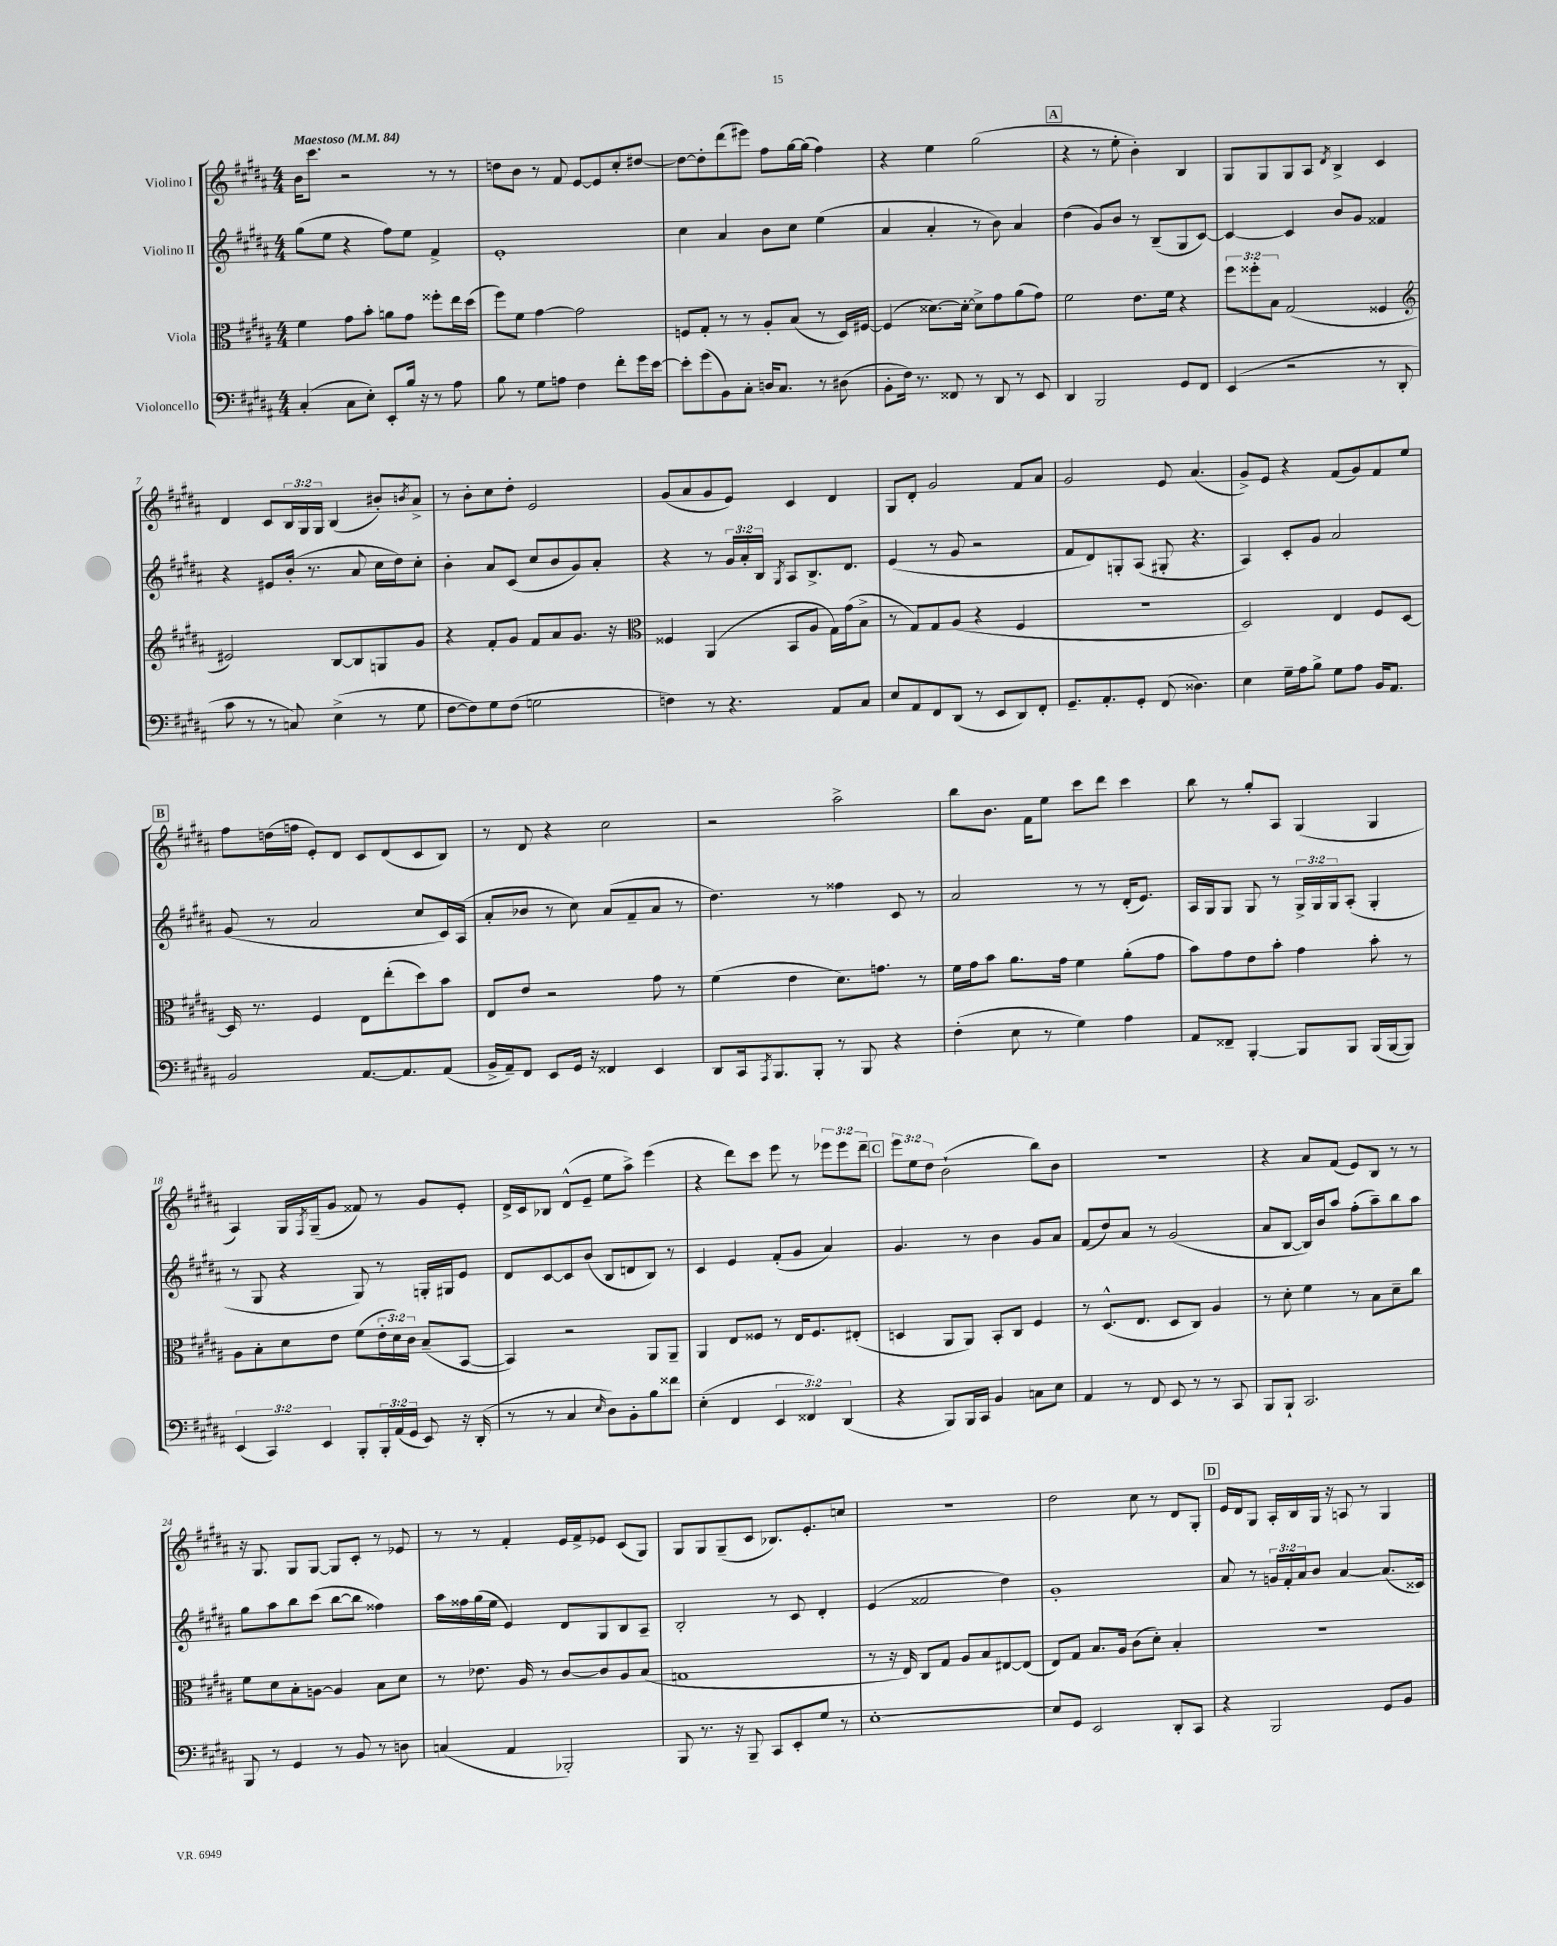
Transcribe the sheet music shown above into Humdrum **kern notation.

**kern	**kern	**kern	**kern
*part4	*part3	*part2	*part1
*staff4	*staff3	*staff2	*staff1
*I"Violoncello	*I"Viola	*I"Violino II	*I"Violino I
*clefF4	*clefC3	*clefG2	*clefG2
*k[f#c#g#d#a#]	*k[f#c#g#d#a#]	*k[f#c#g#d#a#]	*k[f#c#g#d#a#]
*M4/4	*M4/4	*M4/4	*M4/4
*MM84	*MM84	*MM84	*MM84
=1	=1	=1	=1
!	!	!	!LO:TX:a:B:t=Maestoso
(4C#'/	4f#\	(8gg#\L	16b\KL
.	.	.	8.ccc#\J
.	.	8ee\J	.
8C#\L	8g#\L	4r	2r
8E'\J)	8b'\J	.	.
8EE'/L	8an\L	8ff#\L)	.
16B/Jk	8g#\J	8ee\J	.
16r	.	.	.
8r	8ff##X'\L	4f#^/	8r
8A#\	16ee\L	.	8r
.	(16dd#\JJ	.	.
=2	=2	=2	=2
8B\	8ff#\L)	1e'	8ddn\L
8r	8f#\J	.	8b\J
8G#\L	[4g#\	.	8r
8An\J	.	.	8f#/
4F#\	2g#\]	.	[8e/L
.	.	.	8e/]
8f#'\L	.	.	8cc#'/
16g#\L	.	.	[8dd#X/J
[16e\JJ	.	.	.
=3	=3	=3	=3
8e'\L]	8Fn/L	4cc#\	8dd#\L_
(8g#\	8G#'/J	.	8dd#'\]
8BB\)	8r	4a#/	(8ddd#\
8C#'\J	8r	.	8eee#X\J)
16Dn/KL	8A#'/L	8b\L	8ff#\L
8.C#/J	.	.	.
.	(8B/J	8cc#\J	[16gg#\L
.	.	.	(16gg#\JJ]
8r	8r	(4ee\	4ff#\)
(8D#X\	16D#/LL)	.	.
.	[16F#X/JJ	.	.
=4	=4	=4	=4
8BB'\L	(4F#/]	4a#/	4r
16F#\Jk)	.	.	.
8.r	.	.	.
.	[8.d##X\L)	4a#'/	4ee\
8FF##X/	.	.	.
.	16d##'\Jk_	.	.
8r	8d##^\L]	8r	(2gg#\
8DD#/	8g#\	8b\)	.
8r	(8a#\	4a#/	.
8EE/	8g#\J)	.	.
!!LO:REH:place=s1:t=A
=5	=5	=5	=5
4DD#/	2f#\	(4dd#\	4r
2BBB/	.	8g#/L)	8r
.	.	8b/J	8ee'\
.	8.e\L	8r	4b'\)
.	.	(8B~/L	.
.	16f#\Jk	.	.
8GG#/L	4r	8G#/	4B/
8FF#/J	.	[8c#/J)	.
=6	=6	=6	=6
(4EE/	12ff#\L	4c#/_	8G#/L
.	12ff##X'\	.	.
.	.	.	8G#/
.	12B\J	.	.
2r	(2G#/	4c#/]	8G#/
.	.	.	8A#/J
.	.	.	8qd#/
.	.	8b/L	4B^/
.	.	8g#/J	.
8r	4F##X/	4f##X/	4c#/
8DD#'/	.	.	.
!!LO:LB:g=z
=7	=7	=7	=7
*	*clefG2	*	*
8c#\	2e#X/)	4r	4d#/
8r	.	.	.
8r	.	8e#X/L	8c#/L
8Cn/)	.	(16b'/Jk	24B/L
.	.	.	24G#/
.	.	8.r	.
.	.	.	24G#/JJ
(4E^\	[8B/L	.	(4B/
.	8B/]	8a#/	.
8r	8Gn/	16cc#\LL	8b#X'/L)
.	.	16dd#\J)	.
.	.	.	8qbn/
8G#\	8g#/J	8cc#'\J	8a#^/J
=8	=8	=8	=8
[8F#\L	4r	4b'\	8r
8F#\])	.	.	8b'\L
8G#\	8f#'/L	8a#/L	8cc#\
(8F#\J	8g#/J	(8c#/J	8dd#'\J
2Gn\	8f#/L	8cc#/L	2e/
.	8a#/	8b/	.
.	8.g#/J	8g#/)	.
.	.	8a#'/J	.
.	16r	.	.
=9	=9	=9	=9
*	*clefC3	*	*
4Fn\)	4F##X/	4r	(8g#/L
.	.	.	8a#/
8r	(4AA#/	8r	8g#/
4.r	.	24g#/LL	8e/J)
.	.	24a#'/	.
.	.	24B/JJ	.
.	.	8qG#/	.
.	8BB/L	8A#/L	4c#/
.	8A#/J	8.B^/	.
8AA#/L	16G#\LL)	.	4d#/
.	(16g#\J	8.d#/J	.
8C#/J	8B^\J	.	.
=10	=10	=10	=10
8E/L	8r	(4e/	8G#/L
8AA#/	8G#/L)	.	8d#'/J
8FF#/	8G#/	8r	2g#/
(8DD#/J	(8A#/J	8g#/	.
8r	4r	2r	.
8EE/L	.	.	.
8DD#/)	4F#/	.	8f#/L
8FF#'/J	.	.	8a#/J
=11	=11	=11	=11
8.GG#~/L	1r	8f#/L	2g#/
.	.	8d#/)	.
8.AA#'/	.	.	.
.	.	8Gn'/	.
8GG#'/J	.	(8A#/J	.
(8FF#/	.	8G#X'/	8e/
4.D##X\)	.	4.r	(4.a#/
=12	=12	=12	=12
4E\	2D#/)	4A#/)	8g#^/L)
.	.	.	8e/J
16G#~\LL	.	8c#'/L	4r
16A#\J	.	.	.
8B^\J	.	8g#/J	.
8G#\L	4E/	2a#/	(8f#/L
8A#\J	.	.	8g#/)
16BB/KL	8F#/L	.	8f#/
8.AA#/J	.	.	.
.	[8D#/J	.	8ee/J
!!LO:LB:g=z
!!LO:REH:place=s1:t=B
=13	=13	=13	=13
2BB/	16D#/]	(8g#/	8ff#\L
.	8.r	.	.
.	.	8r	(16ddn\L
.	.	.	16ffn\JJ
.	4F#/	2a#/	8e'/L)
.	.	.	8d#/J
[8.AA#/L	8E\L	.	8c#/L
.	(8ee'\	.	(8d#/
8.AA#/]	.	.	.
.	8dd#\)	8cc#/L	8c#/
(8AA#/J	8b\J	16c#/L)	8B/J)
.	.	(16A#/JJ	.
=14	=14	=14	=14
16BB^/LL	8E/L	8a#'/L	8r
16AA#~/J)	.	.	.
8FF#/J	8e/J	8b-X/J	8d#/
8EE/L	2r	8r	4r
16GG#/Jk	.	8cc#\)	.
16r	.	.	.
4FF##X/	.	(8a#/L	2cc#\
.	.	8f#~/	.
4EE/	8g#\	8a#/J	.
.	8r	8r	.
=15	=15	=15	=15
8DD#/L	(4f#\	4.dd#\)	2r
16CC#/k	.	.	.
8qAAA#/	.	.	.
8.BBB/	.	.	.
.	4e\	.	.
8BBB'/J	.	8r	.
8r	8.d#\L)	4ff##X\	2aa#^\
8BBB/	.	.	.
.	8.gn\J	.	.
4r	.	8c#/	.
.	8r	8r	.
=16	=16	=16	=16
(4F#'\	16f#\LL	2a#/	8bb\L
.	16g#\J	.	.
.	8b\J	.	8.b\J
8E\	8.a#\L	.	.
.	.	.	16f#\KL
8r	.	.	8ee\J
.	16g#\Jk	.	.
4G#\)	4f#\	8r	8ccc#\L
.	.	8r	8ddd#\J
4A#\	(8a#'\L	(16d#'/KL	4ccc#\
.	.	8.e/J)	.
.	8g#\J	.	.
=17	=17	=17	=17
8AA#/L	8b\L)	16A#/LL	8bb\
.	.	16G#/J	.
8FF##X~/J	8g#\	8G#/J	8r
[4BBB'/	8e\	8G#/	8gg#'/L
.	8b'\J	8r	8A#/J
8BBB/L]	4g#\	24G#^/LL	(4G#/
.	.	24G#/	.
.	.	24G#/J	.
8BBB/J	.	(8A#'/J	.
(16BBB/LL	8b'\	4G#'/	4G#/
[16BBB/J	.	.	.
8BBB/J])	8r	.	.
!!LO:LB:g=z
=18	=18	=18	=18
(6EE/	8A#\L	8r	4A#/)
.	8B'\	8G#/	.
6CC#/)	.	.	.
.	8d#\	4r	16G#/LL
.	.	.	8qF#/
.	.	.	(16G#~/J
6EE/	.	.	.
.	8e\J	.	8g#/J
8BBB'/L	(8f#\L	8G#/)	8f##X/)
24BBB'/L	24e'\L	8r	8r
(24AA#/	24d#\)	.	.
24GG#/JJ	24c#\JJ	.	.
8EE/)	(8B~/L	16Gn'/LL	8g#/L
.	.	16G#X/J	.
16r	[8BB/J	8e/J	8e'/J
(16DD#'/	.	.	.
=19	=19	=19	=19
8r	4BB/])	8d#/L	16d#^/LL
.	.	.	16c#/J
8r	.	[8c#/	8B-X/J
4C#/	2r	8c#/]	(8d#^^/L
.	.	(8b/J	8e~/J
16qqE/	.	.	.
8D#\L)	.	8B/L	8ee\L
8BB'\	.	8dn/	8aa#^\J)
8B\	8AA#/L	8B/J)	(4eee\
8f##X\J	8AA#~/J	8r	.
=20	=20	=20	=20
(4E'\	4AA#/	4c#/	4r
4FF#/	8E/L	4e/	8ddd#\L)
.	8F##X/J	.	8ccc#\J
6EE/	8r	(8f#'/L	8eee\
.	16E/KL	8g#/J	8r
6FF##X/)	.	.	.
.	8.F##/	.	.
.	.	4a#/)	12eee-X\L
(6DD#/	.	.	12eee-\
.	(8E#X'/J	.	.
.	.	.	12ddd#~\J
!!LO:REH:place=s1:t=C
=21	=21	=21	=21
4r	4Dn/	4.g#/	12eee\L
.	.	.	12ee\
.	.	.	12dd#\J
8BBB/L)	8AA#/L	.	(2b`\
16BBB/L	8AA#/J)	8r	.
16CC#/JJ	.	.	.
4BB/	8BB'/L	4b\	.
.	8C#/J	.	.
8Cn\L	4F#/	8g#/L	8bb\L)
8E\J	.	8a#/J	8b\J
=22	=22	=22	=22
4AA#/	8r	(8f#/L	1r
.	(8.D#^^/L	8dd#/)	.
8r	.	8a#/J	.
.	8.E/J	.	.
8FF#/	.	8r	.
8EE/	8D#/L	(2g#/	.
8r	8C#/J)	.	.
8r	4A#/	.	.
8CC#/	.	.	.
=23	=23	=23	=23
8BBB/L	8r	8a#/L	4r
8BBB`/J	8d#'\	[8B/J	.
2.CC#/	4f#\	16B/LL])	8a#/L
.	.	16b/J	.
.	.	8aa#/J	(8f#/J
.	8r	(8ff#'\L	8e/L)
.	8B\L	8aa#~\)	8B/J
.	8d#~\	8bb\	8r
.	8cc#\J	8aa#\J	8r
!!LO:LB:g=z
=24	=24	=24	=24
8BBB/	8f#\L	8gg#\L	16r
.	.	.	8.G#/
8r	8d#\	8aa#\	.
4GG#/	8B'\	8bb\	8G#/L
.	[8An\J	(8ccc#\J	[8G#/J
8r	4A/]	[8bb\L	8G#/L]
8BB/	.	8bb\J]	8c#'/J
8r	8B\L	4ff##X\)	8r
8Dn\	8d#\J	.	8e-X/
=25	=25	=25	=25
(4Cn/	8r	16aa#\LL	8r
.	.	16ff##X\	.
.	8.e-X\	(16gg#\	8r
.	.	16ee\JJ	.
4AA#/	.	4e/)	4f#'/
.	16A#/	.	.
.	8r	.	.
2BBB-X'/)	[8c#/L	8d#/L	16e/LL
.	.	.	16f#^/J
.	8c#/]	8G#/	8e-X/J
.	8A#/	8B/	(8c#/L
.	(8B/J	8A#~/J	8G#/J)
=26	=26	=26	=26
8BBB/	1Gn	2B'/	8G#/L
8.r	.	.	8G#/
.	.	.	(8G#~/
16r	.	.	.
8BBB~/	.	.	8c#/J
8CC#/L	.	8r	8.B-X/L)
8EE'/	.	8c#/	.
.	.	.	8.e'/
8G#/J	.	4d#'/	.
8r	.	.	8ccn/J
=27	=27	=27	=27
[1E'	8r	(4e/	1r
.	16r	.	.
.	16E/)	.	.
.	8C#/L	2f##X/	.
.	8G#/J	.	.
.	8A#/L	.	.
.	8B/	.	.
.	[8E#X/	4dd#\)	.
.	(8E#/J]	.	.
=28	=28	=28	=28
8E/L]	8E/L)	1g#'	2dd#\
8GG#/J	8G#/J	.	.
2EE/	8.B/L	.	.
.	16A#/Jk	.	.
.	(8c#\L	.	8cc#\
.	8d#'\J)	.	8r
8DD#'/L	4B'/	.	8d#/L
8CC#/J	.	.	8G#'/J
!!LO:REH:place=s1:t=D
=29	=29	=29	=29
4r	1r	8a#/	16e/LL
.	.	.	16d#/J
.	.	8r	8G#/J
2BBB/	.	24gn/LL	16A#'/LL
.	.	24f#'/	.
.	.	.	16B/
.	.	24a#/J	.
.	.	8b/J	16G#/JJ
.	.	.	16r
.	.	[4a#/	8An/
.	.	.	8r
8GG#/L	.	(8.a#/L]	4G#/
8BB/J	.	.	.
.	.	16c##X/Jk)	.
==	==	==	==
*-	*-	*-	*-
